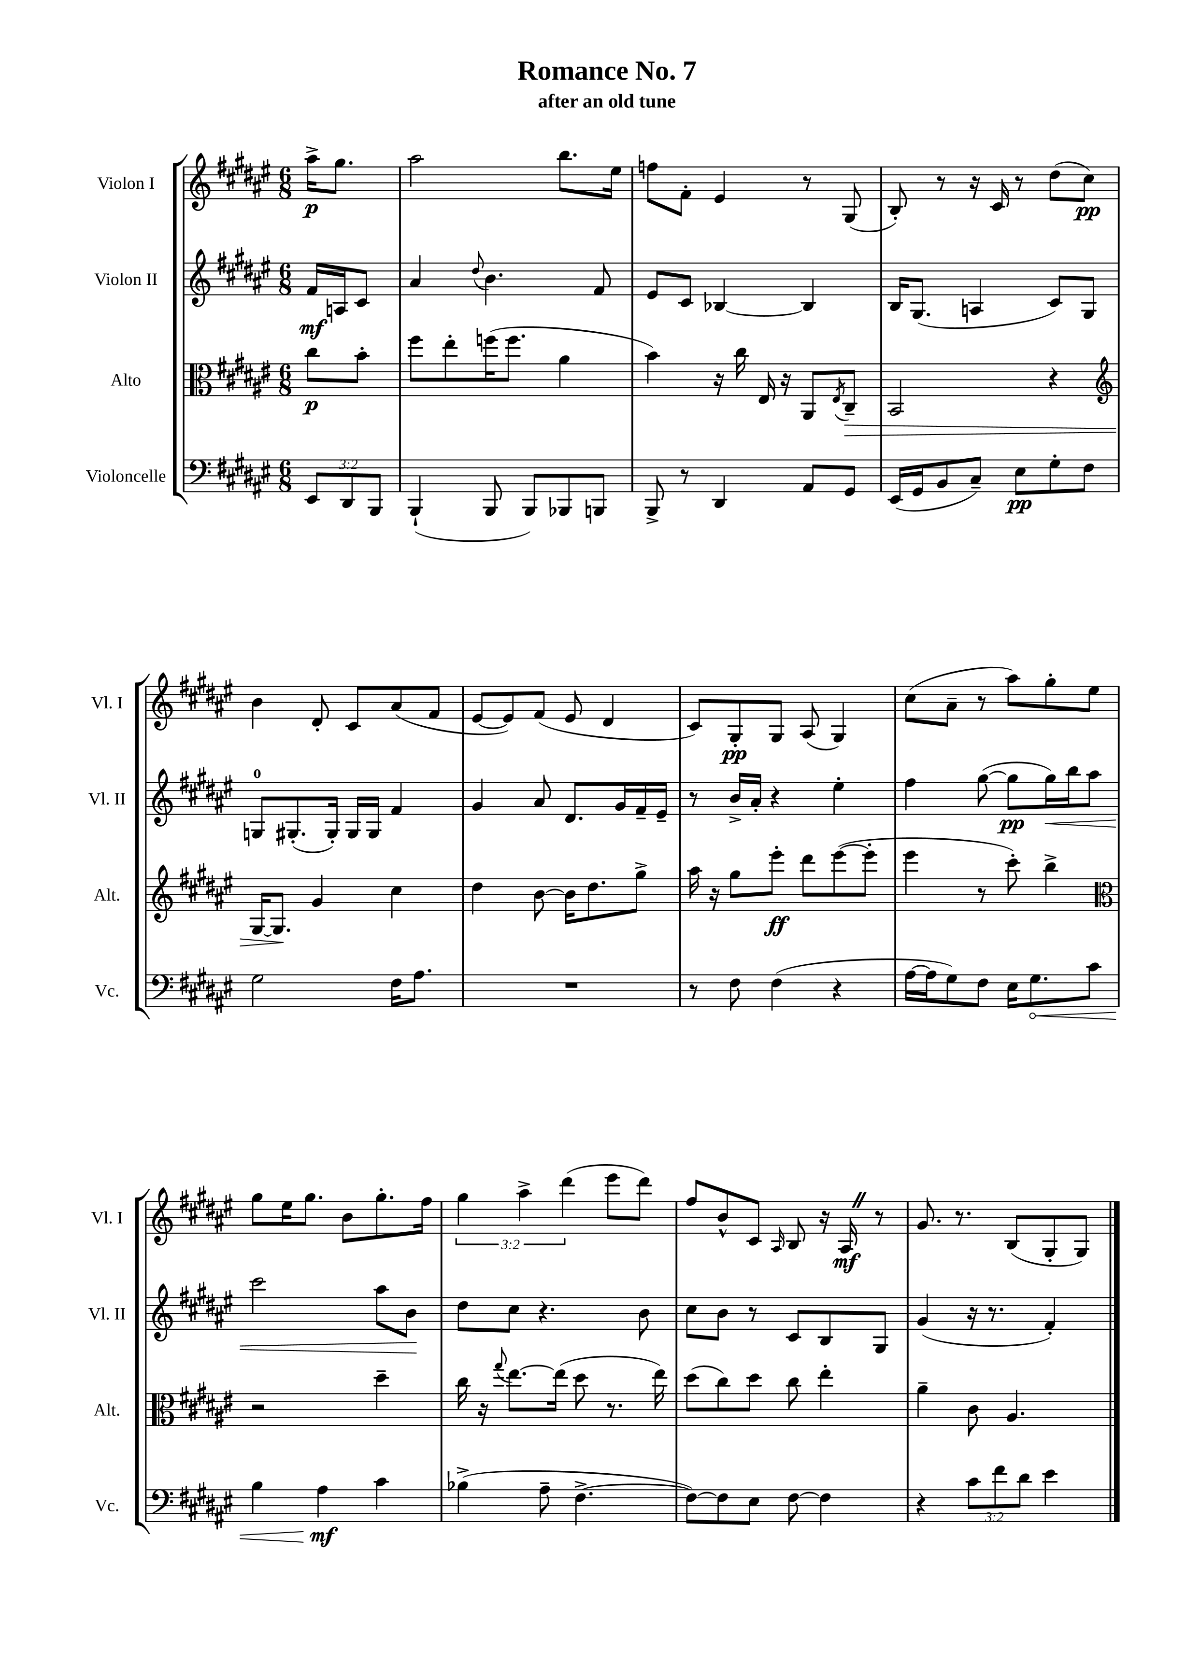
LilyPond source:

\header { title = "Romance No. 7" subtitle = "after an old tune" }
<<
\new StaffGroup <<
\new Staff = "s0" \with { instrumentName = "Violon I" shortInstrumentName = "Vl. I" } {
    \clef treble \key fis \major \numericTimeSignature \time 6/8 \override Staff.TupletNumber.text = #tuplet-number::calc-fraction-text \partial 4
    ais''16->\p gis''8. |
    ais''2 b''8. eis''16 |
    f''8 fis'8-. eis'4 r8 gis8( |
    b8-.) r8 r16 cis'16 r8 dis''8( cis''8\pp) |
    b'4 dis'8-. cis'8 ais'8( fis'8 |
    eis'8~ eis'8) fis'8( eis'8 dis'4 |
    cis'8) gis8-.\pp gis8 ais8( gis4) |
    cis''8( ais'8-- r8 ais''8) gis''8-. eis''8 |
    gis''8 eis''16 gis''8. b'8 gis''8.-. fis''16 |
    \tuplet 3/2 { gis''4 ais''4-> dis'''4( } eis'''8 dis'''8) |
    fis''8 b'8-^ cis'8 \grace { ais16 } b8 r16 ais16\mf \once \override BreathingSign.text = \markup { \musicglyph "scripts.caesura.straight" } \breathe r8 |
    gis'8. r8. b8( gis8-. gis8) \bar "|." |
}
\new Staff = "s1" \with { instrumentName = "Violon II" shortInstrumentName = "Vl. II" } {
    \clef treble \key fis \major \numericTimeSignature \time 6/8 \partial 4
    fis'16\mf a16 cis'8 |
    ais'4 \appoggiatura { dis''8 } b'4. fis'8 |
    eis'8 cis'8 bes4~ bes4 |
    b16 gis8.( a4 cis'8) gis8 |
    g8-0 gis8.-.( gis16-.) gis16 gis16 fis'4 |
    gis'4 ais'8 dis'8. gis'16 fis'16-- eis'16-- |
    r8 b'16-> ais'16-. r4 eis''4-. |
    fis''4 gis''8~( gis''8\pp gis''16\<) b''16 ais''8 |
    cis'''2 ais''8 b'8\! |
    dis''8 cis''8 r4. b'8 |
    cis''8 b'8 r8 cis'8 b8 gis8 |
    gis'4( r16 r8. fis'4-.) \bar "|." |
}
\new Staff = "s2" \with { instrumentName = "Alto" shortInstrumentName = "Alt." } {
    \clef alto \key fis \major \numericTimeSignature \time 6/8 \partial 4
    cis''8\p b'8-. |
    fis''8 eis''8-. f''16( f''8. ais'4 |
    b'4) r16 cis''16 eis16 r16 ais,8 \acciaccatura { eis8 } cis8--\> |
    b,2 r4 |
    \clef treble gis16~ gis8.\! gis'4 cis''4 |
    dis''4 b'8~ b'16 dis''8. gis''8-> |
    ais''16 r16 gis''8 eis'''8-.\ff dis'''8 eis'''8~( eis'''8-. |
    eis'''4 r8 cis'''8-.) b''4-> |
    \clef alto r2 dis''4-- |
    cis''16 r16 \appoggiatura { gis''8 } eis''8.~ eis''16( dis''8 r8. eis''16) |
    dis''8( cis''8) dis''8 cis''8 eis''4-. |
    ais'4-- cis'8 ais4. \bar "|." |
}
\new Staff = "s3" \with { instrumentName = "Violoncelle" shortInstrumentName = "Vc." } {
    \clef bass \key fis \major \numericTimeSignature \time 6/8 \override Staff.TupletNumber.text = #tuplet-number::calc-fraction-text \partial 4
    \tuplet 3/2 { eis,8 dis,8 b,,8 } |
    b,,4-!( b,,8 b,,8) bes,,8 b,,8 |
    b,,8-> r8 dis,4 ais,8 gis,8 |
    eis,16( gis,16 b,8 cis8--) eis8\pp gis8-. fis8 |
    gis2 fis16 ais8. |
    R2. |
    r8 fis8 fis4( r4 |
    ais16~ ais16 gis8) fis8 eis16 \once \override Hairpin.circled-tip = ##t gis8.\< cis'8 |
    b4 ais4\mf\! cis'4 |
    bes4->( ais8-- fis4.~-> |
    fis8~) fis8 eis8 fis8~ fis4 |
    r4 \tuplet 3/2 { cis'8 fis'8 dis'8 } eis'4 \bar "|." |
}
>>
>>
\layout { \context { \Score \remove "Bar_number_engraver" } }
